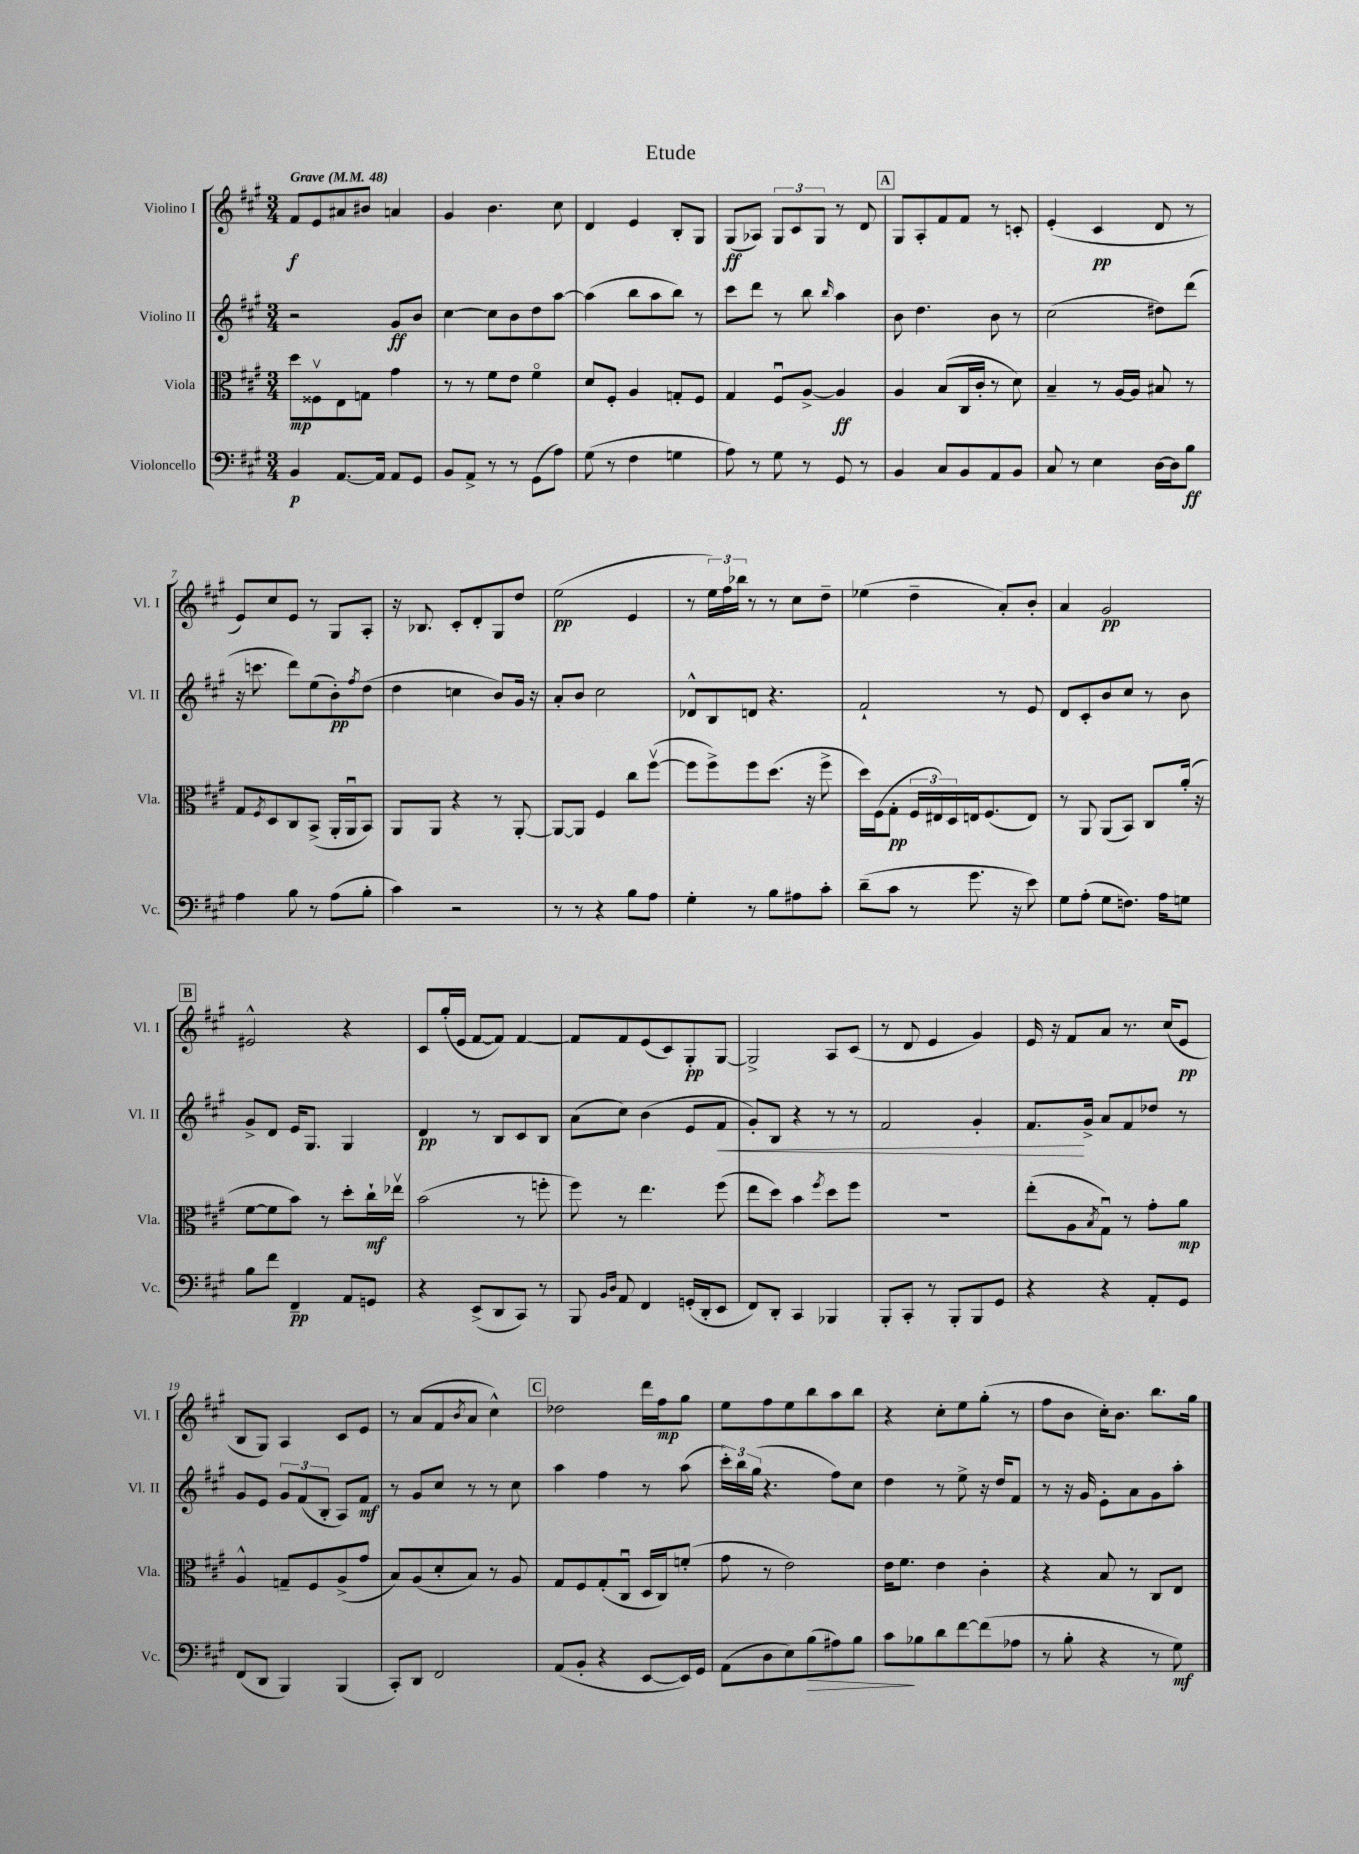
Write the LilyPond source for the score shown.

\header { title = "Etude" }
<<
\new StaffGroup <<
\new Staff = "s0" \with { instrumentName = "Violino I" shortInstrumentName = "Vl. I" } {
    \clef treble \key a \major \numericTimeSignature \time 3/4 \tempo "Grave" 4 = 48
    fis'8\f e'8 ais'8 bis'8 a'4 |
    gis'4 b'4. cis''8 |
    d'4 e'4 b8-. gis8 |
    gis8\ff( aes8) \tuplet 3/2 { gis8 cis'8 gis8 } r8 d'8 |
    \mark \markup { \box "A" } gis8 a8-. fis'8 fis'8 r8 c'8-. |
    e'4-.( cis'4\pp d'8 r8 |
    e'8) cis''8 e'8 r8 gis8 a8-. |
    r16 bes8. cis'8-. d'8-. gis8 d''8 |
    e''2\pp( e'4 |
    r8 \tuplet 3/2 { e''16) fis''16 bes''16 } r8 r8 cis''8 d''8-- |
    ees''4( d''4-- a'8-.) b'8-. |
    a'4 gis'2\pp |
    \mark \markup { \box "B" } eis'2-^ r4 |
    cis'8 gis''16-.( e'16 fis'8~ fis'8) fis'4~ |
    fis'8 fis'8 e'8( cis'8) gis8-.\pp gis8~ |
    gis2-> a8 cis'8( |
    r8 d'8 e'4 gis'4) |
    e'16 r16 fis'8 a'8 r8. cis''16( e'8\pp |
    b8 gis8) a4 cis'8 e'8 |
    r8 a'8( fis'8 \acciaccatura { b'8 } a'8 cis''4-^) |
    \mark \markup { \box "C" } des''2 d'''16 fis''16\mp gis''8 |
    e''8 fis''8 e''8 b''8 a''8 b''8 |
    r4 cis''8-. e''8 gis''8-.( r8 |
    fis''8 b'8 cis''16-.) b'8. b''8. gis''16 \bar "|." |
}
\new Staff = "s1" \with { instrumentName = "Violino II" shortInstrumentName = "Vl. II" } {
    \clef treble \key a \major \numericTimeSignature \time 3/4
    r2 gis'8\ff b'8 |
    cis''4~ cis''8 b'8 d''8 a''8~ |
    a''4( b''8 a''8 b''8) r8 |
    cis'''8 d'''8 r8 b''8 \grace { b''16 } a''4 |
    \mark \markup { \box "A" } b'8 d''4. b'8 r8 |
    cis''2( dis''8) d'''8( |
    r16 c'''8. d'''8) e''8( b'8-.\pp) \acciaccatura { fis''8 } d''8( |
    d''4 c''4 b'8) gis'16 r16 |
    a'8-. b'8 cis''2 |
    des'8-^ b8 d'8 r4. |
    fis'2-! r8 e'8 |
    d'8 cis'8-. b'8 cis''8 r8 b'8 |
    \mark \markup { \box "B" } gis'8-> d'8 e'16 gis8. gis4 |
    d'4\pp r8 b8 cis'8 b8 |
    a'8( cis''8) b'4( e'8 fis'8\< |
    gis'8-.) b8 r4 r8 r8 |
    fis'2 gis'4-. |
    fis'8.\! gis'16-> a'8 fis'8 des''8 r8 |
    gis'8 e'8 \tuplet 3/2 { gis'8 fis'8( b8-. } a8) fis'8\mf |
    r8 gis'8 cis''8 r8 r8 cis''8 |
    \mark \markup { \box "C" } a''4 fis''4 r8 a''8( |
    \tuplet 3/2 { cis'''16-.) b''16 gis''16( } r4. fis''8) cis''8 |
    d''4 r8 e''8-> r16 d''16 fis'8 |
    r8 r16 gis'16 e'8-. a'8 gis'8 a''8-. \bar "|." |
}
\new Staff = "s2" \with { instrumentName = "Viola" shortInstrumentName = "Vla." } {
    \clef alto \key a \major \numericTimeSignature \time 3/4
    d''8\mp fisis8\upbow e8 g8 gis'4 |
    r8 r8 fis'8 e'8 fis'4\flageolet |
    d'8 fis8-. a4 g8-. fis8 |
    gis4 fis8\downbow a8~-> a4\ff |
    \mark \markup { \box "A" } a4 b8( cis16 cis'16-. r8 d'8) |
    b4-- r8 a16~ a16 bis8 r8 |
    gis8 \acciaccatura { fis8 } d8 cis8 b,8->( a,16-. a,16\downbow b,8) |
    a,8 a,8 r4 r8 a,8~-. |
    a,8~ a,8 fis4 cis''8 fis''8~\upbow( |
    fis''8 fis''8->) fis''8 d''8.( r16 fis''8-> |
    d''16) fis16( gis8-.\pp \tuplet 3/2 { fis16 eis16) d16 } e16 fis8.( e8) |
    r8 a,8 a,8( b,8) cis8 a'16-.( r16 |
    \mark \markup { \box "B" } fis'8~ fis'8 b'8) r8 d''8-. cis''16-!\mf ees''16\upbow |
    b'2( r8 f''8-. |
    fis''8) r8 e''4. fis''8( |
    e''8 d''8) b'4 \acciaccatura { fis''8 } d''8 fis''8 |
    R2. |
    e''8-.( a8 \acciaccatura { b8 } gis8\downbow) r8 gis'8-. a'8\mp |
    a4-^ g8-- fis8 a8->( gis'8 |
    b8) a8( d'8-. b8) r8 a8 |
    \mark \markup { \box "C" } gis8 fis8 gis8-.( cis8\downbow d16 cis16) f'8-.( |
    gis'8 r8 e'2) |
    e'16 fis'8. e'4 cis'4-. |
    r4 b8 r8 cis8 e8 \bar "|." |
}
\new Staff = "s3" \with { instrumentName = "Violoncello" shortInstrumentName = "Vc." } {
    \clef bass \key a \major \numericTimeSignature \time 3/4
    b,4\p a,8.~ a,16 a,8 gis,8 |
    b,8 a,8-> r8 r8 gis,8( a8) |
    gis8( r8 fis4 g4 |
    a8) r8 gis8 r8 gis,8 r8 |
    \mark \markup { \box "A" } b,4 cis8 b,8 a,8 b,8 |
    cis8 r8 e4 d16~ d16 b8\ff |
    a4 b8 r8 a8( b8-. |
    cis'4) r2 |
    r8 r8 r4 b8 a8 |
    gis4-. r8 b8 ais8 cis'8-. |
    d'8--( cis'8 r8 gis'8. r16 e'8) |
    gis8 a8-.( gis8 f8.) a16 g8 |
    \mark \markup { \box "B" } b8 fis'8 fis,4--\pp a,8 g,8 |
    r4 e,8->( d,8 cis,8) r8 |
    b,,8 \grace { b,16 d16 } a,8 fis,4 g,16-.( d,16-. e,8 |
    fis,8) d,8-. cis,4 bes,,4 |
    b,,8-. cis,8-. r8 b,,8-. b,,8 gis,8 |
    r4 r4 a,8-. gis,8 |
    fis,8( d,8 b,,4) b,,4( |
    cis,8-.) d,8 fis,2 |
    \mark \markup { \box "C" } a,8( b,8-. r4 e,8~ e,16) gis,16 |
    a,8( d8 e8) b8\>( ais8) b8 |
    cis'8\! bes8 d'8 fis'8~ fis'8( aes8 |
    r8 b8-. r4 r8 gis8\mf) \bar "|." |
}
>>
>>
